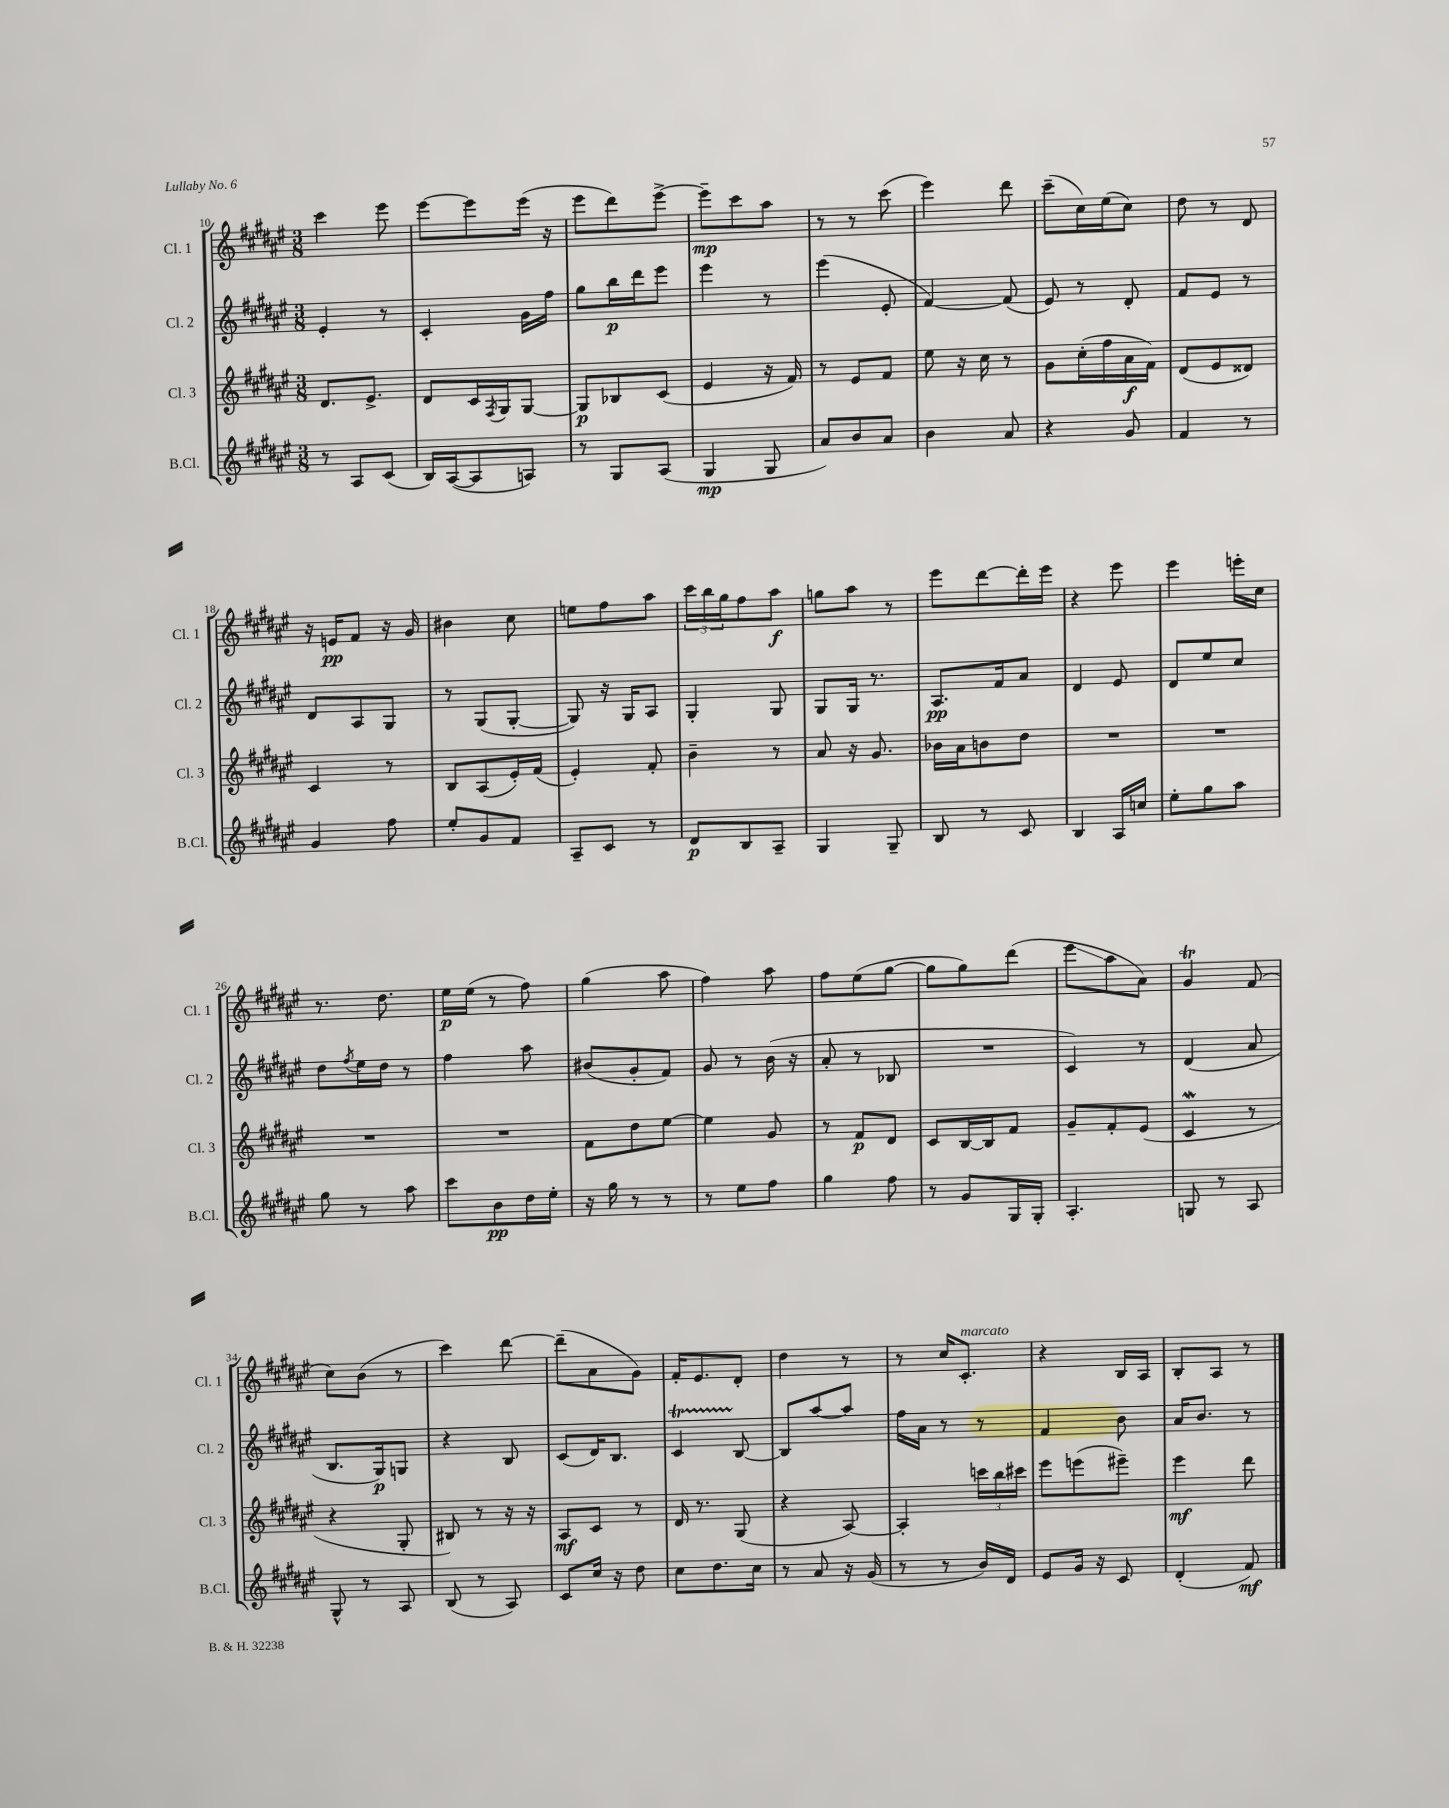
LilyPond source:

<<
\new StaffGroup <<
\new Staff = "s0" \with { instrumentName = "Cl. 1" shortInstrumentName = "Cl. 1" } {
    \clef treble \key fis \major \numericTimeSignature \time 3/8
    cis'''4 eis'''8 |
    eis'''8~ eis'''8 eis'''16( r16 |
    eis'''8 dis'''8) eis'''8~-> |
    eis'''8--\mp cis'''8 ais''8 |
    r8 r8 cis'''8( |
    eis'''4) dis'''8 |
    cis'''8--( cis''16) eis''16( cis''8) |
    dis''8 r8 dis'8 |
    r16 e'16\pp fis'8 r16 gis'16 |
    bis'4 cis''8 |
    e''8 fis''8 ais''8 |
    \tuplet 3/2 { cis'''16 b''16 gis''16 } fis''8 ais''8\f |
    g''8 ais''8 r8 |
    eis'''8 dis'''8~ dis'''16-. eis'''16 |
    r4 eis'''8 |
    eis'''4 e'''16-. cis''16 |
    r8. dis''8. |
    eis''16\p eis''16( r8 fis''8) |
    gis''4( ais''8 |
    fis''4) ais''8 |
    fis''8 eis''8( gis''8~ |
    gis''8 gis''8) dis'''8( |
    eis'''8\glissando ais''8 ais'8) |
    gis'4\trill fis'8( |
    cis''8) b'8( r8 |
    cis'''4) dis'''8~ |
    dis'''8--( ais'8 gis'8) |
    fis'16-. eis'8. dis'8-. |
    dis''4 r8 |
    r8 cis''16 cis'8.-.^\markup { \italic "marcato" } |
    r4 b16 ais16 |
    b8-. ais8 r8 \bar "|." |
}
\new Staff = "s1" \with { instrumentName = "Cl. 2" shortInstrumentName = "Cl. 2" } {
    \clef treble \key fis \major \numericTimeSignature \time 3/8
    eis'4-. r8 |
    cis'4-. gis'16 fis''16 |
    gis''8 b''16\p dis'''16 eis'''8 |
    eis'''4 r8 |
    eis'''4( eis'8-. |
    fis'4~) fis'8( |
    eis'8) r8 dis'8-. |
    fis'8 eis'8 r8 |
    dis'8 ais8 gis8 |
    r8 gis8( gis8~-. |
    gis8) r16 gis16 ais8 |
    gis4-. gis8 |
    gis8 gis16 r8. |
    ais8.\pp fis'16 ais'8 |
    dis'4 eis'8 |
    dis'8 eis''8 cis''8 |
    dis''8 \acciaccatura { fis''8 } eis''16 dis''16 r8 |
    fis''4 ais''8 |
    bis'8( gis'8-. fis'8) |
    gis'8 r8 b'16( r16 |
    ais'8-. r8 bes8 |
    R4. |
    cis'4) r8 |
    dis'4( ais'8 |
    b8. gis16\p) g8 |
    r4 b8 |
    cis'8( dis'16) b8. |
    cis'4\startTrillSpan b8~\stopTrillSpan |
    b8 ais''8~ ais''8 |
    fis''16 ais'16 r8 r8 |
    fis'4 b'8 |
    ais'16 b'8. r8 \bar "|." |
}
\new Staff = "s2" \with { instrumentName = "Cl. 3" shortInstrumentName = "Cl. 3" } {
    \clef treble \key fis \major \numericTimeSignature \time 3/8
    dis'8. eis'8.-> |
    dis'8 cis'16 \acciaccatura { fis8 } gis16 gis8~ |
    gis8\p bes8 cis'8( |
    eis'4 r16 fis'16) |
    r8 eis'8 fis'8 |
    eis''8 r16 cis''16 r8 |
    gis'8 cis''16-.( fis''16 ais'16\f fis'16) |
    dis'8( eis'8 disis'8) |
    cis'4 r8 |
    b8 ais8( eis'16-.) fis'16( |
    eis'4-.) fis'8-. |
    b'4-- r8 |
    ais'8 r16 gis'8. |
    bes'16 ais'16 b'8 dis''8 |
    R4. |
    R4. |
    R4. |
    R4. |
    fis'8 dis''8 eis''8~ |
    eis''4 gis'8 |
    r8 fis'8\p dis'8 |
    cis'8 b16~ b16 fis'8 |
    gis'8-- fis'8-. eis'8( |
    cis'4\mordent r8 |
    r4 gis8-. |
    bis8) r8 r16 r16 |
    ais8\mf cis'8 r8 |
    dis'16 r8. gis8( |
    r4 ais8~) |
    ais4-. \tuplet 3/2 { c'''16 b''16 cis'''16 } |
    eis'''8 e'''8( eis'''8--) |
    eis'''4\mf dis'''8 \bar "|." |
}
\new Staff = "s3" \with { instrumentName = "B.Cl." shortInstrumentName = "B.Cl." } {
    \clef treble \key fis \major \numericTimeSignature \time 3/8
    r8 ais8 cis'8( |
    b16) ais16~( ais8 a8) |
    r8 gis8 ais8( |
    gis4\mp gis8 |
    ais'8) b'8 ais'8 |
    b'4 ais'8 |
    r4 gis'8 |
    fis'4 r8 |
    gis'4 fis''8 |
    eis''8-. gis'8 fis'8 |
    ais8-- cis'8 r8 |
    dis'8\p b8 ais8-- |
    gis4 gis8-- |
    b8 r8 cis'8 |
    b4 ais16 c''16 |
    eis''8-. gis''8 ais''8 |
    gis''8 r8 ais''8 |
    cis'''8 b'8\pp dis''16 eis''16-. |
    r16 gis''16 r8 r8 |
    r8 eis''8 fis''8 |
    gis''4 fis''8 |
    r8 gis'8 gis16 gis16-. |
    ais4.-. |
    g8 r8 ais8 |
    gis8-^ r8 ais8 |
    b8( r8 ais8) |
    cis'8 cis''16 r16 dis''8 |
    cis''8 dis''8. cis''16 |
    r8 ais'8 r16 gis'16( |
    r8 r8 b'16) dis'16 |
    eis'8 gis'16 r16 cis'8 |
    dis'4-.( fis'8\mf) \bar "|." |
}
>>
>>
\layout { \context { \Score currentBarNumber = #10 } }
